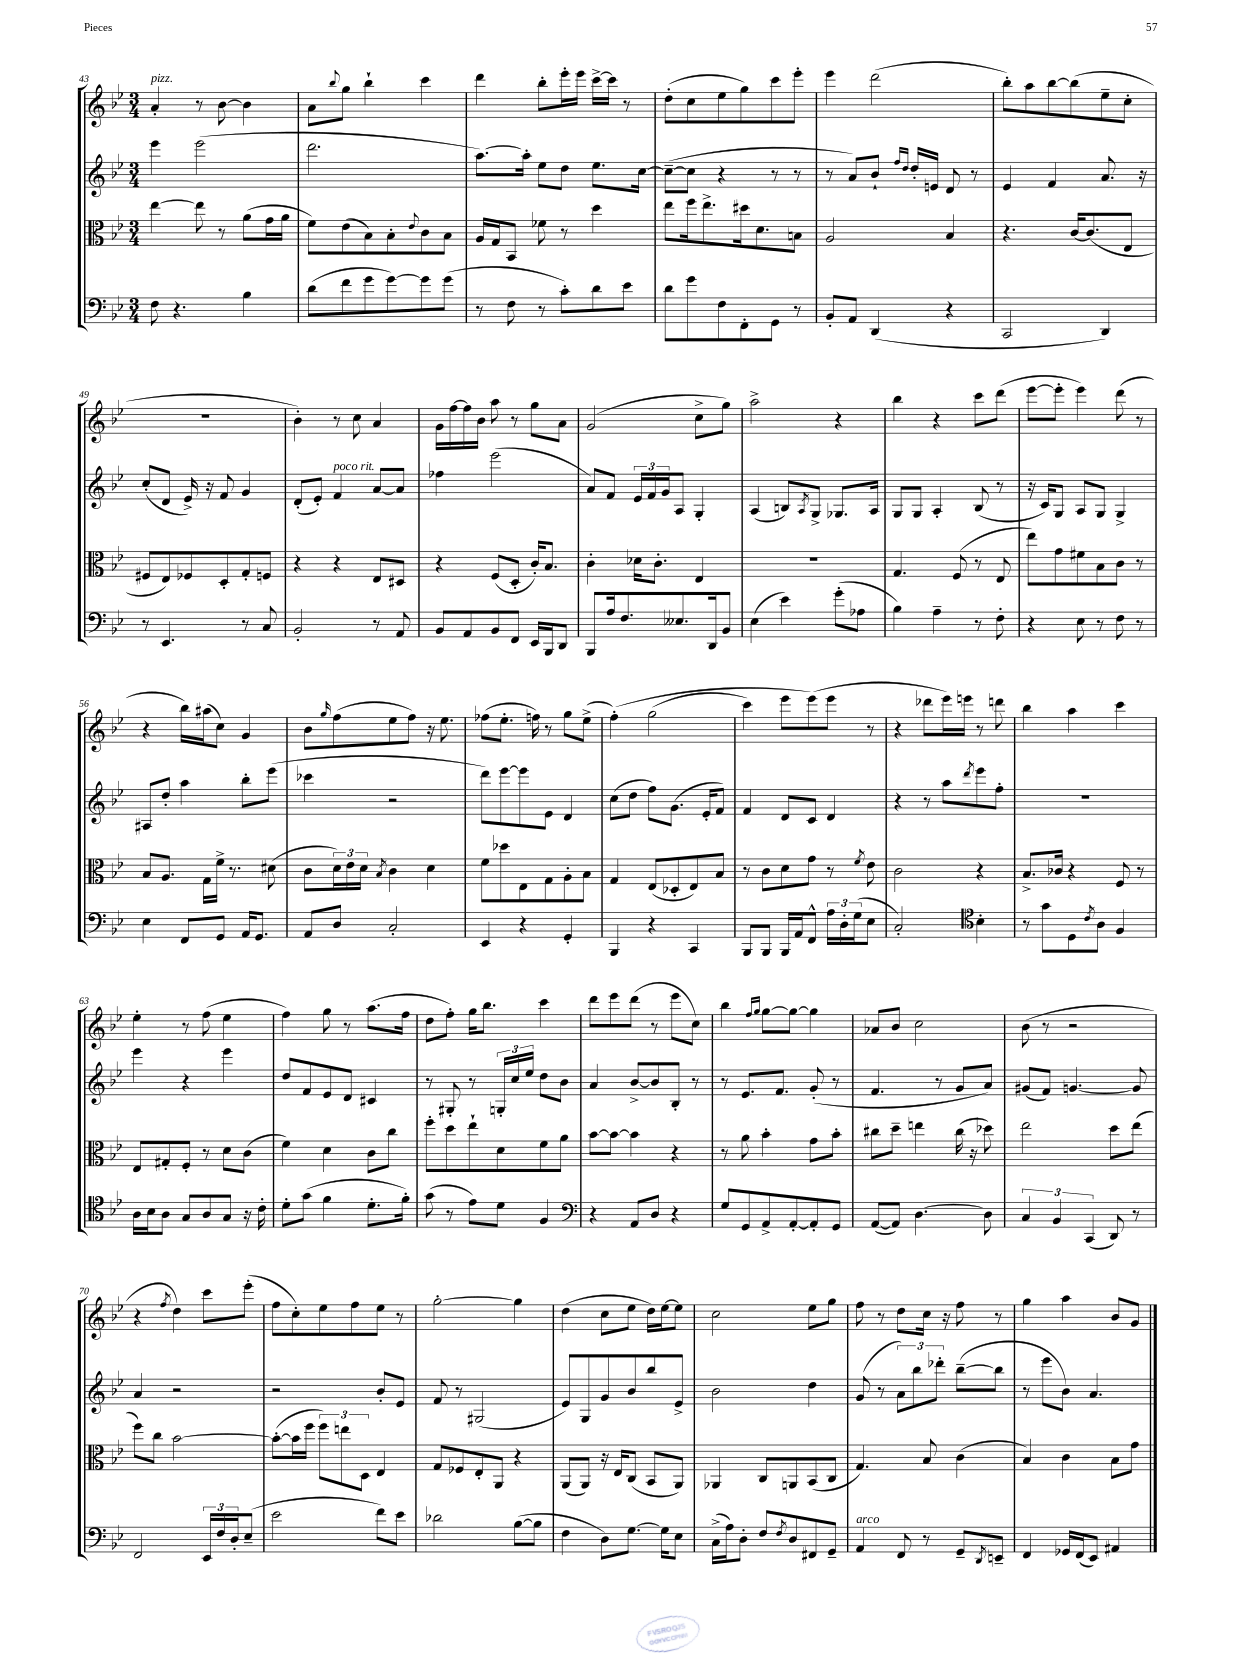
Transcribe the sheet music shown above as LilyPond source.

<<
\new StaffGroup <<
\new Staff = "s0" {
    \clef treble \key bes \major \numericTimeSignature \time 3/4
    a'4-.^\markup { \italic "pizz." } r8 bes'8~ bes'4 |
    a'8 \appoggiatura { bes''8 } g''8 bes''4-! c'''4 |
    d'''4 bes''8-. ees'''16-. ees'''16 c'''16~-> c'''16 r8 |
    d''8-.( c''8 ees''8 g''8) c'''8 ees'''8-. |
    ees'''4 d'''2( |
    bes''8-.) a''8 bes''8~ bes''8( ees''8-- c''8-. |
    R2. |
    bes'4-.) r8 c''8 a'4 |
    g'16 f''16~ f''16 bes'16 a''8 r8 g''8 a'8 |
    g'2( c''8-> g''8) |
    a''2-> r4 |
    bes''4 r4 c'''8 d'''8( |
    ees'''8~ ees'''8-. ees'''4) d'''8( r8 |
    r4 bes''16) ais''16( c''8) g'4 |
    bes'8 \grace { g''16 } f''8( ees''8 f''8) r16 ees''8. |
    fes''8( ees''8.-. f''16) r8 g''8 ees''8->( |
    f''4-.)\( g''2( |
    c'''4) ees'''8 ees'''8(\) ees'''8 r8 |
    r4 des'''8 ees'''16) e'''16 r8 d'''8 |
    bes''4 a''4 c'''4 |
    ees''4-. r8 f''8( ees''4 |
    f''4) g''8 r8 a''8.( f''16 |
    d''8 f''8-.) g''16 bes''8. c'''4 |
    d'''8 ees'''8 d'''8( r8 ees'''8 c''8) |
    bes''4 \grace { f''16 g''16 } g''8~ g''8~ g''4 |
    aes'8 bes'8 c''2 |
    bes'8( r8 r2 |
    r4 \acciaccatura { f''8 } d''4) c'''8 ees'''8-.( |
    f''8 c''8-.) ees''8 f''8 ees''8 r8 |
    g''2~-. g''4 |
    d''4( c''8 ees''8 d''16) ees''16~ ees''8 |
    c''2 ees''8 g''8 |
    f''8 r8 d''8 c''16 r16 f''8 r8 |
    g''4 a''4 bes'8 g'8 \bar "|." |
}
\new Staff = "s1" {
    \clef treble \key bes \major \numericTimeSignature \time 3/4
    ees'''4 ees'''2( |
    d'''2. |
    a''8.~) a''16-. ees''8 d''8 ees''8. c''16~ |
    c''8~--( c''8 r4 r8 r8 |
    r8 a'8) bes'8-! \grace { f''16 d''16 } d''16-. e'16 d'8 r8 |
    ees'4 f'4 a'8. r16 |
    c''8-.( d'8 ees'16->) r16 f'8 g'4 |
    d'8-.( ees'8-.) f'4^\markup { \italic "poco rit." } a'8~ a'8 |
    fes''4 ees'''2( |
    a'8) f'8 \tuplet 3/2 { ees'16 f'16 g'16 } a8 g4-. |
    a4( b8) \acciaccatura { a8 } g8-> ges8. a16 |
    g8 g8 a4-. bes8( r8 |
    r16 c'16) g8 a8 g8 g4-> |
    ais8 d''8-. a''4 bes''8-. ees'''8( |
    ces'''4 r2 |
    d'''8) ees'''8~ ees'''8 ees'8 d'4 |
    c''8( d''8 f''8) g'8.( ees'16-. f'8) |
    f'4 d'8 c'8 d'4 |
    r4 r8 a''8 \acciaccatura { d'''8 } ees'''8 f''8-. |
    R2. |
    ees'''4 r4 ees'''4 |
    d''8 f'8 ees'8 d'8 cis'4 |
    r8 gis8-. r8 \tuplet 3/2 { g16-. c''16 ees''16 } d''8 bes'8 |
    a'4 bes'8~-> bes'8 bes8-. r8 |
    r8 ees'8. f'8. g'8-.( r8 |
    f'4. r8 g'8 a'8) |
    gis'8( f'8) g'4.~ g'8 |
    a'4 r2 |
    r2 bes'8-. ees'8 |
    f'8 r8 gis2( |
    ees'8) g8 g'8 bes'8 bes''8 ees'8-> |
    bes'2 d''4 |
    g'8( r8 \tuplet 3/2 { a'8) bes''8 des'''8-. } bes''8~--( bes''8 |
    r8 ees'''8 bes'8) a'4. \bar "|." |
}
\new Staff = "s2" {
    \clef alto \key bes \major \numericTimeSignature \time 3/4
    ees''4~ ees''8 r8 a'8( g'16 a'16 |
    f'8) ees'8( bes8) bes8-. \appoggiatura { ees'8 } c'8 bes8 |
    a16 g16 bes,8 fes'8 r8 d''4 |
    ees''8 f''16 ees''8.-> dis''16 d'8. b8 |
    a2 bes4 |
    r4. c'16~ c'8.( ees8 |
    fis8 ees8) fes8 d8-. g8-. f8 |
    r4 r4 ees8 dis8 |
    r4 f8( d8-. c'16-.) bes8. |
    c'4-. des'16 c'8.-. ees4 |
    R2. |
    g4. f8( r8 ees8 |
    ees''8) g'8 fis'8 bes8 c'8 r8 |
    bes8 a8. g16 f'16-> r8. dis'8( |
    c'8 \tuplet 3/2 { d'16) ees'16 d'16 } \acciaccatura { bes8 } c'4 d'4 |
    f'8 des''8 ees8 g8 a8-. bes8 |
    g4 ees8( des8-. ees8) bes8 |
    r8 c'8 d'8 g'8 r8 \acciaccatura { f'8 } ees'8 |
    c'2 r4 |
    bes8.-> ces'16 r4 f8 r8 |
    ees8 gis8-. f8-. r8 d'8 c'8( |
    f'4) d'4 c'8 c''8 |
    f''8-. d''8 ees''8-! d'8 f'8 a'8 |
    bes'8~ bes'8~ bes'4 r4 |
    r8 a'8 bes'4-. g'8 bes'8-. |
    cis''8 d''8-- e''4 cis''16( r16 des''8) |
    ees''2 d''8 ees''8( |
    f''8) c''8 bes'2~ |
    bes'8~-.( bes'16 f''16 \tuplet 3/2 { f''8) e''8 d8 } ees4 |
    g8 fes8 ees8-. a,8 r4 |
    a,8( a,8) r16 ees16 c8( bes,8 a,8) |
    aes,4 c8 a,8 bes,8( c8 |
    g4.) bes8 c'4( |
    bes4) c'4 bes8 g'8 \bar "|." |
}
\new Staff = "s3" {
    \clef bass \key bes \major \numericTimeSignature \time 3/4
    f8 r4. bes4 |
    d'8( f'8 g'8 g'8~) g'8 g'8( |
    r8 f8 r8 c'8-.) d'8 ees'8 |
    d'8 g'8 f8 f,8-. g,8 r8 |
    bes,8-. a,8 d,4( r4 |
    c,2 d,4) |
    r8 ees,4. r8 c8 |
    bes,2-. r8 a,8 |
    bes,8 a,8 bes,8 f,8 ees,16 bes,,16 d,8 |
    bes,,8 a16 f8. eeses8. d,16 bes,8 |
    ees4( ees'4) g'8-.( aes8 |
    bes4) a4-- r8 f8-. |
    r4 ees8 r8 f8 r8 |
    ees4 f,8 g,8 a,16 g,8. |
    a,8 d8 c2-. |
    ees,4 r4 g,4-. |
    bes,,4 r4 c,4 |
    bes,,8 bes,,8 bes,,16 a,16 f,8-^ \tuplet 3/2 { a16 d16-. g16( } ees8 |
    c2-.) \clef tenor bes4-. |
    r8 g'8 d8 \acciaccatura { c'8 } a8 f4 |
    a16 bes16 a8 g8 a8 g8 r16 c'16-. |
    d'8-. g'8( f'4 d'8.-. f'16-.) |
    g'8( r8 ees'8) d'8 f4 |
    \clef bass r4 a,8 d8 r4 |
    g8 g,8 a,8-> a,8~-. a,8-. g,8 |
    a,8~( a,8) d4.~ d8 |
    \tuplet 3/2 { c4 bes,4 c,4( } d,8) r8 |
    f,2 \tuplet 3/2 { ees,16 f16 d16-. } ees8--( |
    ees'2 f'8) ees'8 |
    des'2 bes8~( bes8 |
    f4 d8) g8.~ g16 ees8 |
    c16->( a16) d8-. f8 \acciaccatura { f8 } d8 fis,8 g,8-- |
    a,4^\markup { \italic "arco" } f,8 r8 g,8-- \acciaccatura { d,8 } e,8-- |
    f,4 ges,16 f,16( ees,8) ais,4 \bar "|." |
}
>>
>>
\layout { \context { \Score currentBarNumber = #43 } }
